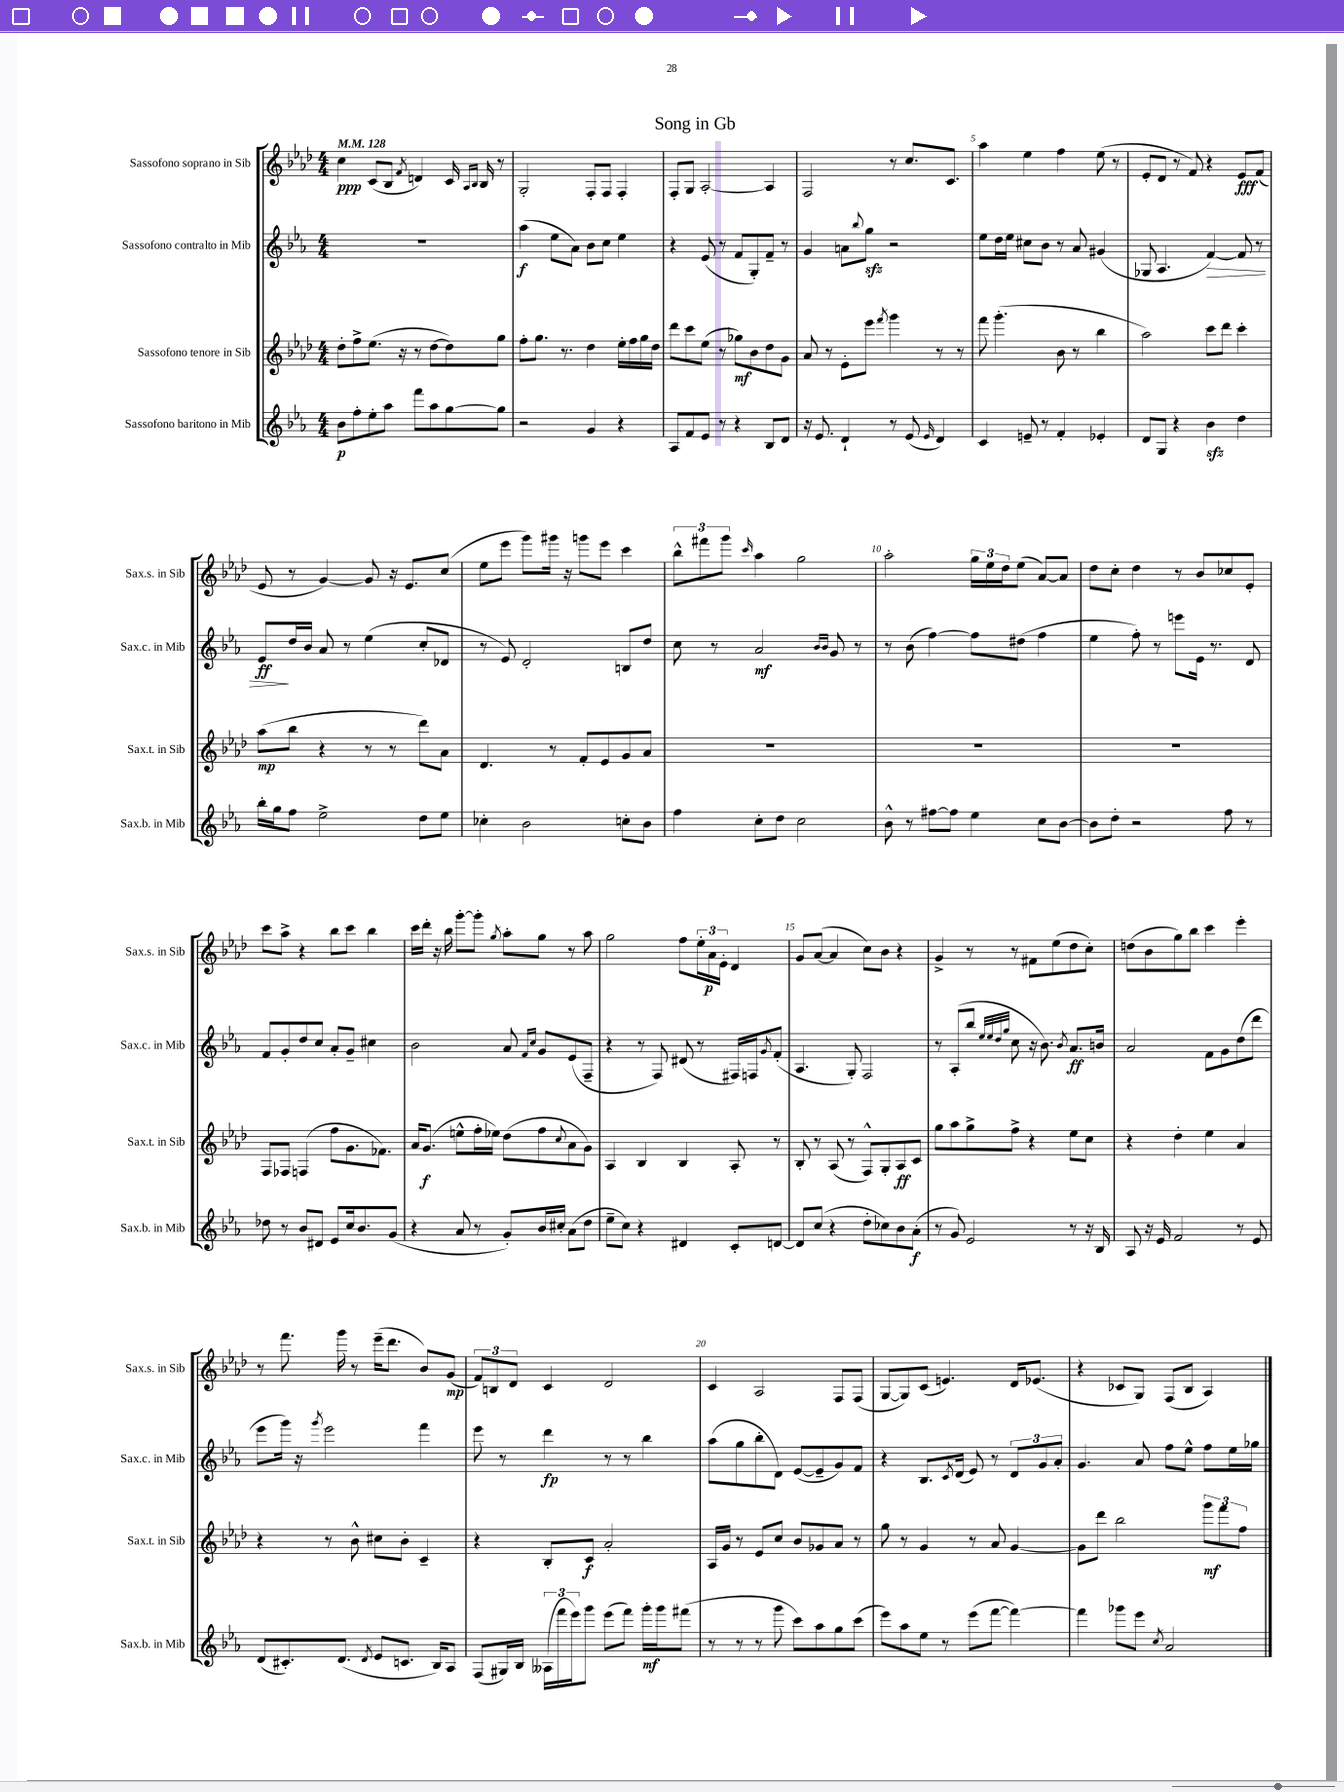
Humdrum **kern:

**kern	**dynam	**kern	**dynam	**kern	**dynam	**kern	**dynam
*part4	*part4	*part3	*part3	*part2	*part2	*part1	*part1
*staff4	*staff4	*staff3	*staff3	*staff2	*staff2	*staff1	*staff1
*I"Sassofono baritono in Mib	*	*I"Sassofono tenore in Sib	*	*I"Sassofono contralto in Mib	*	*I"Sassofono soprano in Sib	*
*I'Sax.b. in Mib	*	*I'Sax.t. in Sib	*	*I'Sax.c. in Mib	*	*I'Sax.s. in Sib	*
*clefG2	*	*clefG2	*	*clefG2	*	*clefG2	*
*k[b-e-a-]	*	*k[b-e-a-d-]	*	*k[b-e-a-]	*	*k[b-e-a-d-]	*
*M4/4	*	*M4/4	*	*M4/4	*	*M4/4	*
*MM128	*	*MM128	*	*MM128	*	*MM128	*
=1	=1	=1	=1	=1	=1	=1	=1
8b-\L	p	8dd-'\L	.	1r	.	4cc\	ppp
8ff'\	.	8ff^\	.	.	.	.	.
8ee-'\	.	(8.ee-\J	.	.	.	(8c/L	.
8aa-\J	.	.	.	.	.	8B-/J	.
.	.	16r	.	.	.	.	.
.	.	.	.	.	.	8qf/	.
8fff\L	.	8r	.	.	.	4dn/)	.
8aa-\	.	[8dd-\L	.	.	.	.	.
[8gg\	.	8dd-\])	.	.	.	16c/	.
.	.	.	.	.	.	16qqA-/LL	.
.	.	.	.	.	.	16qqB-/JJ	.
.	.	.	.	.	.	16B-/	.
8gg\J]	.	8gg\J	.	.	.	8r	.
=2	=2	=2	=2	=2	=2	=2	=2
2r	.	8ff'\L	.	(4aa-\	f	2G'/	.
.	.	8.gg\J	.	.	.	.	.
.	.	.	.	8ee-\L	.	.	.
.	.	8.r	.	.	.	.	.
.	.	.	.	8a-\J)	.	.	.
4g/	.	4dd-\	.	8b-\L	.	8F'/L	.
.	.	.	.	8cc\J	.	8F/J	.
4r	.	16ee-'\LL	.	4ee-\	.	4F'/	.
.	.	16ff\	.	.	.	.	.
.	.	16gg\	.	.	.	.	.
.	.	16dd-\JJ	.	.	.	.	.
=3	=3	=3	=3	=3	=3	=3	=3
8A-/L	.	8ddd-\L	.	4r	.	8F'/L	.
8f/	.	8ccc\	.	.	.	8G/J	.
8e-/J	.	(8ee-\J	.	(8e-/	.	[2A-'/	.
8r	.	8r	.	8r	.	.	.
4r	.	8gg-X\L)	mf	8f/L	.	.	.
.	.	8b-\	.	8G'/)	.	.	.
8B-/L	.	8dd-\	.	8f~/J	.	4A-/]	.
8d/J	.	8g\J	.	8r	.	.	.
=4	=4	=4	=4	=4	=4	=4	=4
16r	.	8a-/	.	4g/	.	2F/	.
8.e-/	.	.	.	.	.	.	.
.	.	8r	.	.	.	.	.
4d`/	.	8e-'\L	.	8an\L	.	.	.
.	.	.	.	8qqbb-/	.	.	.
.	.	8eee-\J	.	8ggzz\J	.	.	.
.	.	8qfff/	.	.	.	.	.
8r	.	4ggg\	.	2r	.	8r	.
(8e-/	.	.	.	.	.	8.cc/L	.
16qqe-/	.	.	.	.	.	.	.
4d/)	.	8r	.	.	.	.	.
.	.	.	.	.	.	8.c/J	.
.	.	8r	.	.	.	.	.
=5	=5	=5	=5	=5	=5	=5	=5
4c/	.	8fff\	.	8ee-\L	.	4aa-\	.
.	.	(4.ggg'\	.	16dd\L	.	.	.
.	.	.	.	16ee-\JJ	.	.	.
8en~/	.	.	.	8cc#X\L	.	4ee-\	.
8r	.	.	.	8b-\J	.	.	.
4f'/	.	8b-\	.	8r	.	4ff\	.
.	.	8r	.	8a-/	.	.	.
4e-X'/	.	4bb-\	.	(4g#X/	.	(8ee-\	.
.	.	.	.	.	.	8r	.
=6	=6	=6	=6	=6	=6	=6	=6
8d/L	.	2aa-\)	.	8G-X/	.	8e-'/L	.
8G/J	.	.	.	4.A-/	.	8d-/J	.
4r	.	.	.	.	.	8r	.
.	.	.	.	.	.	8f/)	.
!	!	!	!	!	!LO:HP:b	!	!
4b-zz\	.	8ccc\L	.	[4f/)	>	4r	.
.	.	8ddd-\J	.	.	.	.	.
4dd\	.	4ccc'\	.	8f/]	.	8e-/L	fff
.	.	.	.	8r	.	(8f/J	.
!!LO:LB:g=z
=7	=7	=7	=7	=7	=7	=7	=7
16bb-'\LL	.	(8aa-\L	mp	8e-/L	ff	8e-/	.
16gg\J	.	.	.	.	.	.	.
8ff\J	.	8bb-\J	.	16dd/L	]	8r	.
.	.	.	.	16b-/JJ	.	.	.
2ee-^\	.	4r	.	8a-/	.	[4g/)	.
.	.	.	.	8r	.	.	.
.	.	8r	.	(4ee-\	.	8g/]	.
.	.	8r	.	.	.	16r	.
.	.	.	.	.	.	8.e-/L	.
8dd\L	.	8ddd-\L)	.	8cc'/L	.	.	.
8ee-\J	.	8a-\J	.	8d-X/J	.	(8cc/J	.
=8	=8	=8	=8	=8	=8	=8	=8
4cc-X'\	.	4.d-/	.	8r	.	8ee-\L	.
.	.	.	.	8e-/)	.	8eee-\J	.
2b-\	.	.	.	2d'/	.	8ggg\L)	.
.	.	8r	.	.	.	16ggg#X\Jk	.
.	.	.	.	.	.	16r	.
.	.	8f'/L	.	.	.	8gggn\L	.
.	.	8e-/	.	.	.	8eee-\J	.
8ccn'\L	.	8g/	.	8Bn/L	.	4ccc\	.
8b-\J	.	8a-/J	.	8dd/J	.	.	.
=9	=9	=9	=9	=9	=9	=9	=9
4ff\	.	1r	.	8cc\	.	12bb-^^\L	.
.	.	.	.	.	.	12fff#X\	.
.	.	.	.	8r	.	.	.
.	.	.	.	.	.	12ggg\J	.
.	.	.	.	.	.	16qqccc/	.
8cc'\L	.	.	.	2a-/	mf	4aa-\	.
8dd\J	.	.	.	.	.	.	.
2cc\	.	.	.	.	.	2gg\	.
.	.	.	.	16qqb-/LL	.	.	.
.	.	.	.	16qqb-/JJ	.	.	.
.	.	.	.	8g/	.	.	.
.	.	.	.	8r	.	.	.
=10	=10	=10	=10	=10	=10	=10	=10
8b-^^\	.	1r	.	8r	.	2aa-'\	.
8r	.	.	.	(8b-\	.	.	.
[8ff#X\L	.	.	.	[4ff\)	.	.	.
8ff#\J]	.	.	.	.	.	.	.
4ee-\	.	.	.	8ff\L]	.	24gg\LL	.
.	.	.	.	.	.	24ee-\	.
.	.	.	.	.	.	24dd-\J	.
.	.	.	.	(8dd#X\J	.	(8ee-\J	.
8cc\L	.	.	.	4ff\	.	[8a-/L)	.
[8b-\J	.	.	.	.	.	8a-/J]	.
=11	=11	=11	=11	=11	=11	=11	=11
8b-\L]	.	1r	.	4ee-\	.	8dd-\L	.
8dd'\J	.	.	.	.	.	8cc'\J	.
2r	.	.	.	8ff'\)	.	4dd-\	.
.	.	.	.	8r	.	.	.
.	.	.	.	8eeen\L	.	8r	.
.	.	.	.	16e-\Jk	.	8b-/L	.
.	.	.	.	8.r	.	.	.
8ff\	.	.	.	.	.	8cc-X/	.
8r	.	.	.	8d/	.	8e-'/J	.
!!LO:LB:g=z
=12	=12	=12	=12	=12	=12	=12	=12
8dd-X\	.	8F/L	.	8f/L	.	8ccc\L	.
8r	.	8F-X/J	.	8g'/	.	8aa-^\J	.
8b-/L	.	(4Fn/	.	8dd/	.	4r	.
8d#X/J	.	.	.	8cc/J	.	.	.
8e-/L	.	8ff\L	.	8a-'/L	.	8bb-\L	.
16cc/k	.	8.g\	.	8g~/J	.	8ccc\J	.
8.b-/	.	.	.	.	.	.	.
.	.	.	.	4cc#X\	.	4bb-\	.
.	.	8.f-X\J)	.	.	.	.	.
(8g/J	.	.	.	.	.	.	.
=13	=13	=13	=13	=13	=13	=13	=13
4r	.	16a-/KL	.	2b-\	.	16ccc\LL	.
.	.	(8.g/J	f	.	.	16ddd-'\JJ	.
.	.	.	.	.	.	16r	.
.	.	.	.	.	.	16bb-\	.
8a-/	.	8een^^\L	.	.	.	[8ggg'\L	.
8r	.	16ff'\L	.	.	.	8ggg'\J]	.
.	.	16ee-X\JJ)	.	.	.	.	.
.	.	.	.	.	.	8qgg/	.
8g'/L)	.	(8dd-\L	.	8a-/	.	8aa-'\L	.
.	.	.	.	16qqf/LL	.	.	.
.	.	.	.	16qqcc/JJ	.	.	.
16b-/L	.	8ff\	.	8g/L	.	8gg\J	.
16cc#X'/JJ	.	.	.	.	.	.	.
.	.	8qqcc/	.	.	.	.	.
(8a-\L	.	8a-\	.	(8e-/	.	8r	.
8dd\J	.	8g\J)	.	8F~/J	.	8aa-\	.
=14	=14	=14	=14	=14	=14	=14	=14
8ee-~\L	.	4A-/	.	4r	.	2gg\	.
8cc\J)	.	.	.	.	.	.	.
4r	.	4B-/	.	8r	.	.	.
.	.	.	.	8F/)	.	.	.
4d#X/	.	4B-/	.	(8d#X/	.	8ff\L	.
.	.	.	.	8r	.	24ee-'\L	.
.	.	.	.	.	.	24a-\	p
.	.	.	.	.	.	24e-'\JJ	.
8c'/L	.	8A-'/	.	16F#X/LL)	.	4d-/	.
.	.	.	.	16Fn/J	.	.	.
.	.	.	.	8qg/	.	.	.
[8dn/J	.	8r	.	(8f'/J	.	.	.
=15	=15	=15	=15	=15	=15	=15	=15
8d/L]	.	8B-'/	.	4.A-/	.	8g/L	.
(8cc/J	.	8r	.	.	.	([8a-/J	.
4r	.	(8A-/	.	.	.	4a-/]	.
.	.	8r	.	8G'/)	.	.	.
8dd'\L	.	8F^^/L)	.	2F/	.	8cc\L)	.
8cc-X\)	.	8G'/	.	.	.	8b-\J	.
8b-\	.	8A-/	ff	.	.	4r	.
(8a-'\J	f	8c/J	.	.	.	.	.
=16	=16	=16	=16	=16	=16	=16	=16
8r	.	8gg\L	.	8r	.	4g^/	.
8g/)	.	8aa-\	.	(8A-'/L	.	.	.
2e-/	.	8gg^\	.	8bb-/J	.	8r	.
.	.	.	.	32qqee-/LLL	.	.	.
.	.	.	.	32qqee-/	.	.	.
.	.	.	.	32qqdd/	.	.	.
.	.	.	.	32qqgg/JJJ	.	.	.
.	.	8ff^\J	.	8cc\	.	8r	.
.	.	4r	.	16r	.	8f#X\L	.
.	.	.	.	8.b-\)	.	.	.
.	.	.	.	.	.	(8ee-\	.
.	.	.	.	8qb-/	.	.	.
8r	.	8ee-\L	.	8.a-/L	ff	8dd-\	.
16r	.	8cc\J	.	.	.	8cc'\J)	.
16B-/	.	.	.	16bn/Jk	.	.	.
=17	=17	=17	=17	=17	=17	=17	=17
8A-/	.	4r	.	2a-/	.	(8ddn\L	.
16r	.	.	.	.	.	8b-\	.
16e-/	.	.	.	.	.	.	.
2f/	.	4dd-'\	.	.	.	8gg\)	.
.	.	.	.	.	.	8bb-\J	.
.	.	4ee-\	.	8f\L	.	4ccc\	.
.	.	.	.	8g\	.	.	.
8r	.	4a-/	.	(8dd\	.	4eee-'\	.
8e-/	.	.	.	8ddd\J	.	.	.
!!LO:LB:g=z
=18	=18	=18	=18	=18	=18	=18	=18
(8d/L	.	4r	.	8eee-\L	.	8r	.
8.c#X'/)	.	.	.	16ggg\Jk)	.	8.fff\	.
.	.	.	.	16r	.	.	.
.	.	.	.	8qggg/	.	.	.
.	.	8r	.	2eee-\	.	.	.
(8.d/J	.	.	.	.	.	16ggg\	.
.	.	8b-^^\	.	.	.	8r	.
8qd/	.	.	.	.	.	.	.
8e-/L	.	8cc#X\L	.	.	.	(16eee-~\KL	.
.	.	.	.	.	.	8.ddd-\J	.
8.cn/J	.	8b-'\J	.	.	.	.	.
.	.	4c~/	.	4fff\	.	8b-/L)	.
16B-/KL)	.	.	.	.	.	.	.
8A-/J	.	.	.	.	.	(8g/J	mp
=19	=19	=19	=19	=19	=19	=19	=19
(8F/L	.	4r	.	8eee-\	.	12f/L)	.
.	.	.	.	.	.	12Bn/	.
16G#X/L)	.	.	.	8r	.	.	.
.	.	.	.	.	.	12d-/J	.
16B-/JJ	.	.	.	.	.	.	.
(24A--X\LL	.	8B-'/L	.	4ddd\	fp	4c/	.
24fff\	.	.	.	.	.	.	.
24eee-\J)	.	.	.	.	.	.	.
8ggg\J	.	8c/J	f	.	.	.	.
(8eee-\L	.	2a-'/	.	8r	.	2d-/	.
8fff\J)	.	.	.	8r	.	.	.
16ggg'\LL	mf	.	.	4bb-\	.	.	.
16ggg\J	.	.	.	.	.	.	.
(8fff#X\J	.	.	.	.	.	.	.
=20	=20	=20	=20	=20	=20	=20	=20
8r	.	16A-/LL	.	(8aa-\L	.	4c/	.
.	.	16g/JJ	.	.	.	.	.
8r	.	8r	.	8gg\	.	.	.
8r	.	8e-/L	.	8bb-'\	.	2A-/	.
8ggg\	.	8cc/J	.	8d\J)	.	.	.
8ccc\L)	.	8b-/L	.	([8e-/L	.	.	.
8aa-\	.	8g-X/	.	8e-~/]	.	.	.
8gg\	.	8a-/J	.	8g/)	.	8F/L	.
(8ccc\J	.	8r	.	8f/J	.	(8F/J	.
=21	=21	=21	=21	=21	=21	=21	=21
8eee-\L)	.	8gg\	.	4r	.	[8G/L	.
8aa-\	.	8r	.	.	.	8G/])	.
8ee-\J	.	4g/	.	8.B-/L	.	(8c/J	.
8r	.	.	.	.	.	4.en/)	.
.	.	.	.	8qc/	.	.	.
.	.	.	.	(16d/Jk	.	.	.
(8eee-\L	.	8r	.	8e-/)	.	.	.
[8fff\J	.	8a-/	.	8r	.	.	.
4fff\_)	.	[4g/	.	12d/L	.	16d-/KL	.
.	.	.	.	.	.	(8.e-X/J	.
.	.	.	.	12g/	.	.	.
.	.	.	.	12a-'/J	.	.	.
=22	=22	=22	=22	=22	=22	=22	=22
4fff\]	.	8g\L]	.	4.g/	.	4r	.
.	.	8ddd-\J	.	.	.	.	.
8ggg-X\L	.	2bb-\	.	.	.	8c-X/L	.
8eee-\J	.	.	.	8a-/	.	8G/J)	.
8qcc/	.	.	.	.	.	.	.
2a-/	.	.	.	8ff\L	.	(8F/L	.
.	.	.	.	8ee-^^\J	.	8B-/J	.
.	.	12ggg\L	mf	8ff\L	.	4A-/)	.
.	.	12fff\	.	.	.	.	.
.	.	.	.	16ee-\L	.	.	.
.	.	12ff\J	.	.	.	.	.
.	.	.	.	16gg-X\JJ	.	.	.
==	==	==	==	==	==	==	==
*-	*-	*-	*-	*-	*-	*-	*-
